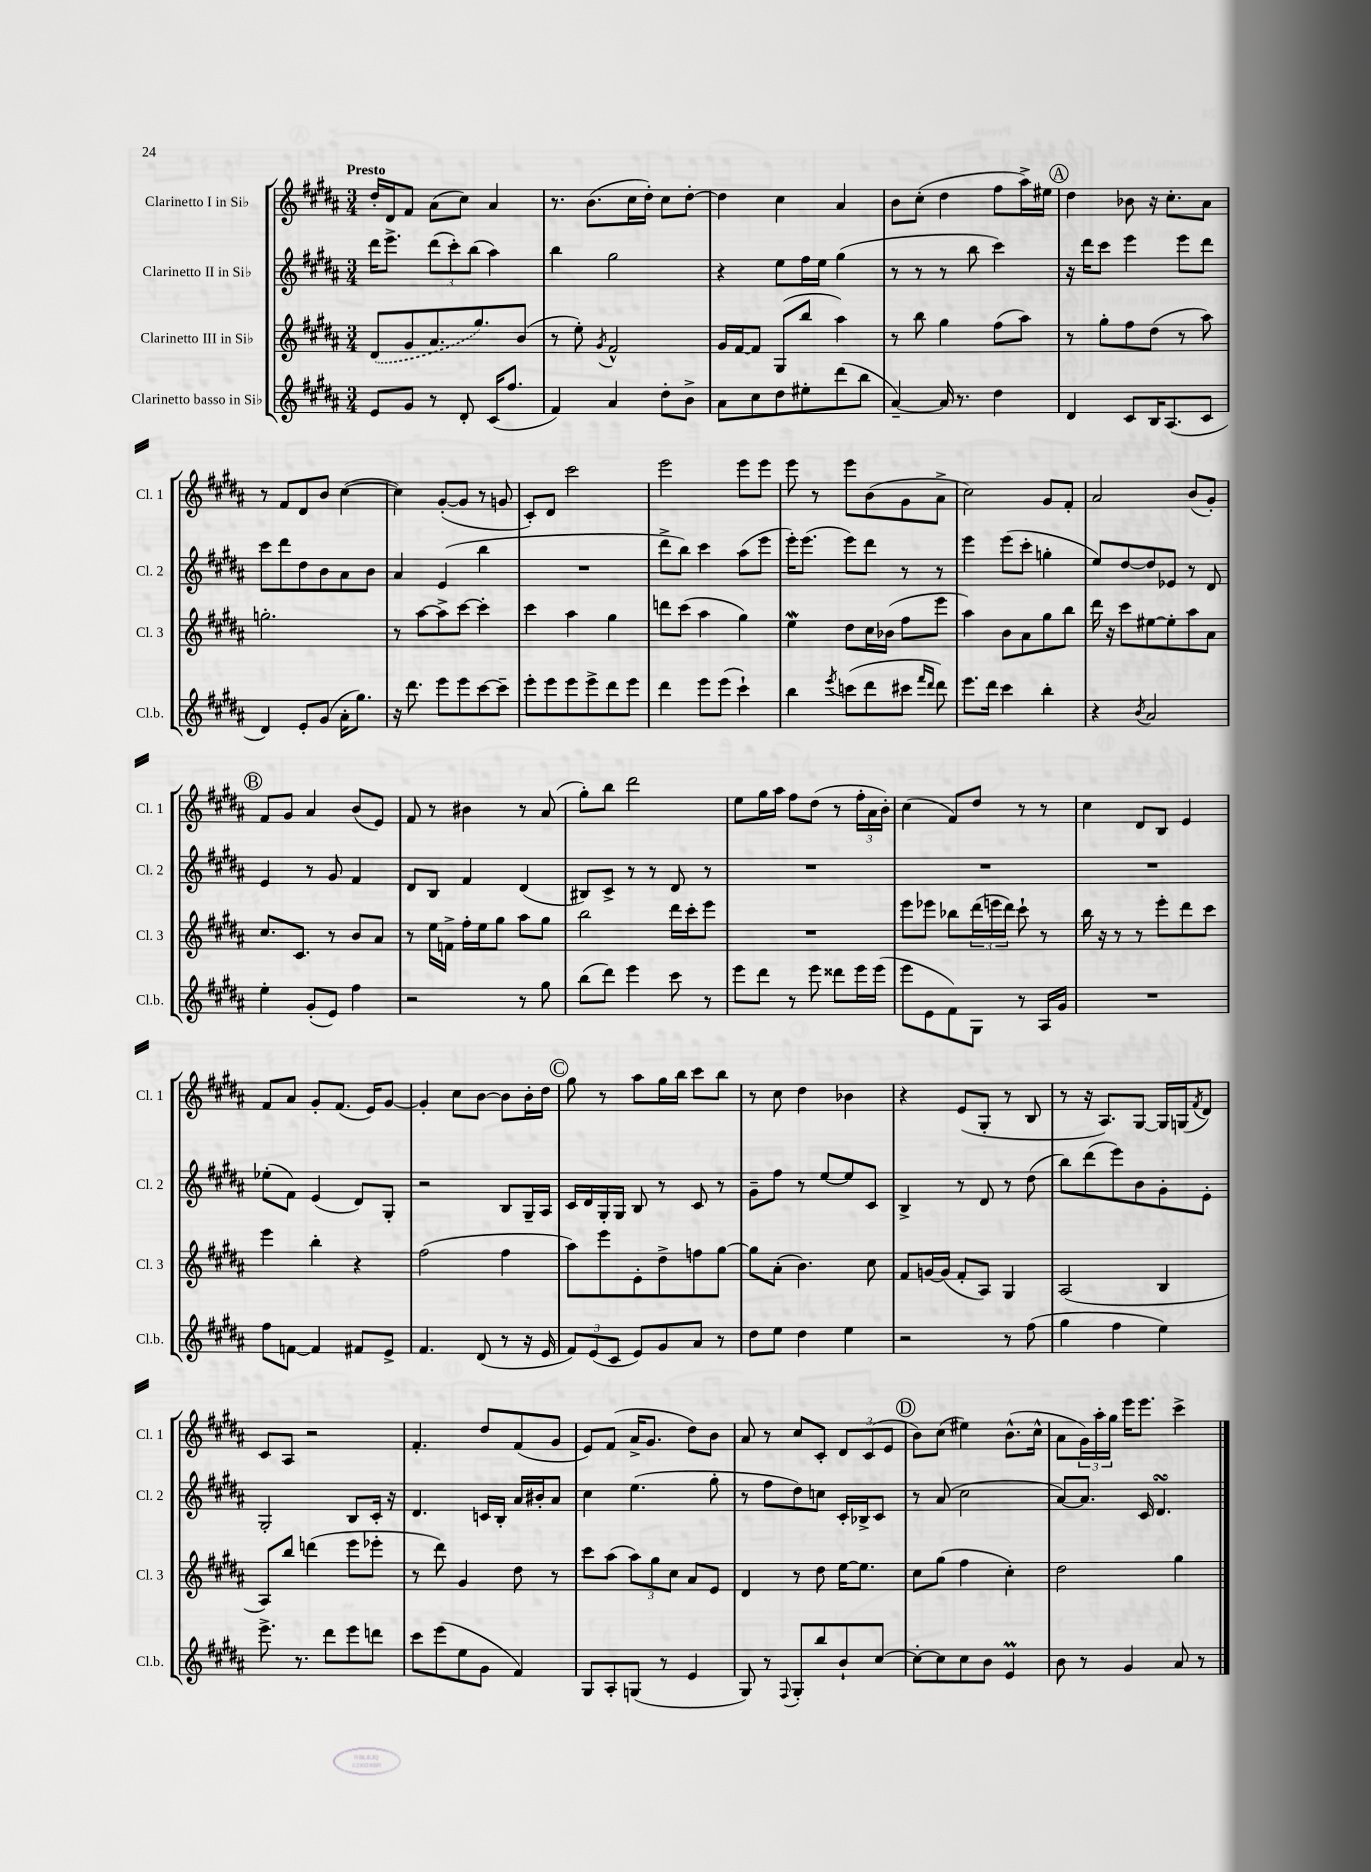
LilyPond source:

<<
\new StaffGroup <<
\new Staff = "s0" \with { instrumentName = "Clarinetto I in Sib" shortInstrumentName = "Cl. 1" } {
    \clef treble \key b \major \numericTimeSignature \time 3/4 \tempo "Presto"
    dis''16-. dis'16 fis'8 ais'8( cis''8) ais'4 |
    r8. b'8.( cis''16 dis''16-.) cis''8 dis''8~-. |
    dis''4 cis''4 ais'4 |
    b'8 cis''8-.( dis''4 fis''8 ais''16->) eis''16 |
    \mark \markup { \circle "A" } dis''4 bes'8 r16 cis''8.-. ais'8 |
    r8 fis'8 dis'8 b'8 cis''4~( |
    cis''4) gis'8~-.( gis'8 r8 g'8 |
    cis'8-.) dis'8 cis'''2 |
    e'''2 e'''8 e'''8 |
    e'''8 r8 e'''8 b'8( gis'8 ais'8-> |
    cis''2) gis'8 fis'8-. |
    ais'2 b'8( gis'8-.) |
    \mark \markup { \circle "B" } fis'8 gis'8 ais'4 b'8( e'8) |
    fis'8 r8 bis'4 r8 ais'8( |
    gis''8-.) b''8 dis'''2 |
    e''8 gis''16 ais''16 fis''8 dis''8( r8 \tuplet 3/2 { fis''16-. ais'16 b'16-.) } |
    cis''4( fis'8) dis''8 r8 r8 |
    cis''4 dis'8 b8 e'4 |
    fis'8 ais'8 gis'8-. fis'8.( e'16) gis'8~ |
    gis'4-. cis''8 b'8~ b'8 b'16-. dis''16 |
    \mark \markup { \circle "C" } gis''8 r8 ais''8 gis''16 b''16 cis'''8 b''8 |
    r8 cis''8 dis''4 bes'4 |
    r4 e'8( gis8-. r8 b8 |
    r8 r16 ais8.) gis8~ gis16 g16( \acciaccatura { fis'8 } dis'8) |
    cis'8 ais8 r2 |
    fis'4.-. dis''8 fis'8( gis'8 |
    e'8) fis'8( ais'16-> gis'8. dis''8) b'8 |
    ais'8 r8 cis''8 cis'8-. \tuplet 3/2 { dis'8 cis'8( e'8 } |
    \mark \markup { \circle "D" } b'8) cis''8( eis''4) b'8.-^( cis''16-^ |
    ais'8 \tuplet 3/2 { gis'16) ais''16-. gis''16 } e'''16 e'''8. cis'''4-> \bar "|." |
}
\new Staff = "s1" \with { instrumentName = "Clarinetto II in Sib" shortInstrumentName = "Cl. 2" } {
    \clef treble \key b \major \numericTimeSignature \time 3/4
    dis'''16 e'''8.-> \tuplet 3/2 { dis'''8( cis'''8-.) b''8( } ais''4) |
    b''4 gis''2 |
    r4 e''8 fis''16 e''16 gis''4( |
    r8 r8 r8 b''8 cis'''4) |
    \mark \markup { \circle "A" } r16 dis'''16 cis'''8 e'''4 e'''8 dis'''8 |
    cis'''8 dis'''8 dis''8 b'8 ais'8 b'8 |
    ais'4 e'4( b''4 |
    R2. |
    dis'''8-> b''8) cis'''4 ais''8( e'''8 |
    e'''16-.) e'''8.( e'''8) dis'''8 r8 r8 |
    e'''4 e'''8( cis'''8-. g''4-. |
    e''8) dis''8~ dis''8 ees'8 r8 dis'8 |
    \mark \markup { \circle "B" } e'4 r8 gis'8 fis'4 |
    dis'8 b8 fis'4 dis'4( |
    bis8) cis'8-> r8 r8 dis'8 r8 |
    R2. |
    R2. |
    R2. |
    ees''8-.( fis'8) e'4( dis'8) gis8-. |
    r2 b8 gis16-- ais16 |
    \mark \markup { \circle "C" } cis'16 dis'16 gis16-. gis16 b8 r8 cis'8 r8 |
    gis'8-- fis''8 r8 e''8~ e''8 cis'8 |
    b4-> r8 dis'8 r8 dis''8( |
    b''8) dis'''8( e'''8) b'8 gis'8-. e'8-. |
    gis2-. b8 cis'16-. r16 |
    dis'4. c'16 b16-. ais'16 bis'16-. ais'8 |
    cis''4 e''4.( gis''8-. |
    r8 fis''8 dis''8) c''8 cis'16-. bes16-> cis'8 |
    \mark \markup { \circle "D" } r8 ais'8( cis''2 |
    ais'8~) ais'8. cis'16 dis'4.\turn \bar "|." |
}
\new Staff = "s2" \with { instrumentName = "Clarinetto III in Sib" shortInstrumentName = "Cl. 3" } {
    \clef treble \key b \major \numericTimeSignature \time 3/4
    \once \slurDashed dis'8( gis'8 ais'8. gis''8.) b'8( |
    r8 e''8-.) \acciaccatura { gis'8 } fis'2-^ |
    gis'16 fis'16~ fis'8 gis8( b''8 ais''4) |
    r8 b''8 gis''4 fis''8( ais''8) |
    \mark \markup { \circle "A" } r8 gis''8-. fis''8 dis''8( r8 ais''8) |
    g''2.-. |
    r8 ais''8~ ais''8-> cis'''8~ cis'''4-. |
    cis'''4 ais''4 gis''4 |
    d'''8 cis'''8( ais''4 gis''4) |
    e''4\mordent dis''8 cis''16 bes'16( fis''8 e'''8 |
    ais''4) b'8 ais'8 gis''8 b''8 |
    dis'''16 r16 cis'''8 eis''8~ eis''8-. ais''8 ais'8 |
    \mark \markup { \circle "B" } cis''8. cis'8. r8 b'8 ais'8 |
    r8 e''16 f'16-> fis''16-. e''16 gis''8 ais''8 gis''8 |
    b''2 dis'''16 cis'''16-. e'''8 |
    R2. |
    e'''8 ees'''8 bes''8 \tuplet 3/2 { dis'''16( e'''16 dis'''16) } cis'''8-! r8 |
    b''16 r16 r8 r8 e'''8-. dis'''8 cis'''8 |
    e'''4 b''4-. r4 |
    fis''2( fis''4 |
    \mark \markup { \circle "C" } ais''8) e'''8 e'8-. dis''8-> f''8 gis''8~ |
    gis''8 ais'8-.( b'4.) cis''8 |
    fis'8 g'16~ g'16( fis'8-. ais8) gis4 |
    ais2( b4 |
    ais8) b''8 d'''4( e'''8 ees'''8-. |
    r8 dis'''8) gis'4 dis''8 r8 |
    cis'''8 ais''8( \tuplet 3/2 { ais''8) gis''8 cis''8 } ais'8 e'8 |
    dis'4 r8 dis''8 e''16~ e''8. |
    \mark \markup { \circle "D" } cis''8 gis''8( fis''4 cis''4-.) |
    dis''2 gis''4 \bar "|." |
}
\new Staff = "s3" \with { instrumentName = "Clarinetto basso in Sib" shortInstrumentName = "Cl.b." } {
    \clef treble \key b \major \numericTimeSignature \time 3/4
    e'8 gis'8 r8 dis'8-. cis'16( fis''8. |
    fis'4) ais'4 dis''8-. b'8-> |
    ais'8 cis''8 dis''8 eis''8-. dis'''8( b''8 |
    ais'4~--) ais'16 r8. dis''4 |
    \mark \markup { \circle "A" } dis'4 cis'8 b16 ais8.( cis'8 |
    dis'4) e'8-. gis'8( ais'16-. gis''8.) |
    r16 dis'''8. e'''8 e'''8 cis'''8~ cis'''8-- |
    e'''8-. e'''8 e'''8 e'''8-> dis'''8 e'''8 |
    dis'''4 e'''8 e'''8( cis'''4-!) |
    b''4 \acciaccatura { e'''8 } c'''8( dis'''8 cis'''8 \grace { fis'''16 dis'''16 } dis'''8) |
    e'''8. dis'''16 cis'''4 b''4-. |
    r4 \acciaccatura { b'8 } ais'2 |
    \mark \markup { \circle "B" } e''4-. gis'8-.( e'8) fis''4 |
    r2 r8 gis''8 |
    b''8( dis'''8) e'''4 cis'''8 r8 |
    e'''8 dis'''8 r8 e'''8 disis'''8 e'''16 e'''16( |
    e'''8 e'8 fis'8) gis8 r8 ais16 gis'16 |
    R2. |
    fis''8 f'8~ f'4 fis'8 e'8-> |
    fis'4. dis'8( r8 r16 e'16 |
    \mark \markup { \circle "C" } \tuplet 3/2 { fis'8) e'8( cis'8 } e'8) gis'8 ais'8 r8 |
    dis''8 e''8 dis''4 e''4 |
    r2 r8 fis''8( |
    gis''4 fis''4 e''4) |
    e'''8.-> r8. dis'''8 e'''8 d'''8 |
    cis'''8 e'''8( e''8 gis'8 fis'4) |
    gis8 ais8-. g8( r8 e'4 |
    gis8) r8 \appoggiatura { fis8 } gis8-. b''8 b'8-! cis''8~ |
    \mark \markup { \circle "D" } cis''8~-. cis''8 cis''8 b'8 e'4\prall |
    b'8 r8 gis'4 ais'8 r8 \bar "|." |
}
>>
>>
\layout { \context { \Score \remove "Bar_number_engraver" } }
